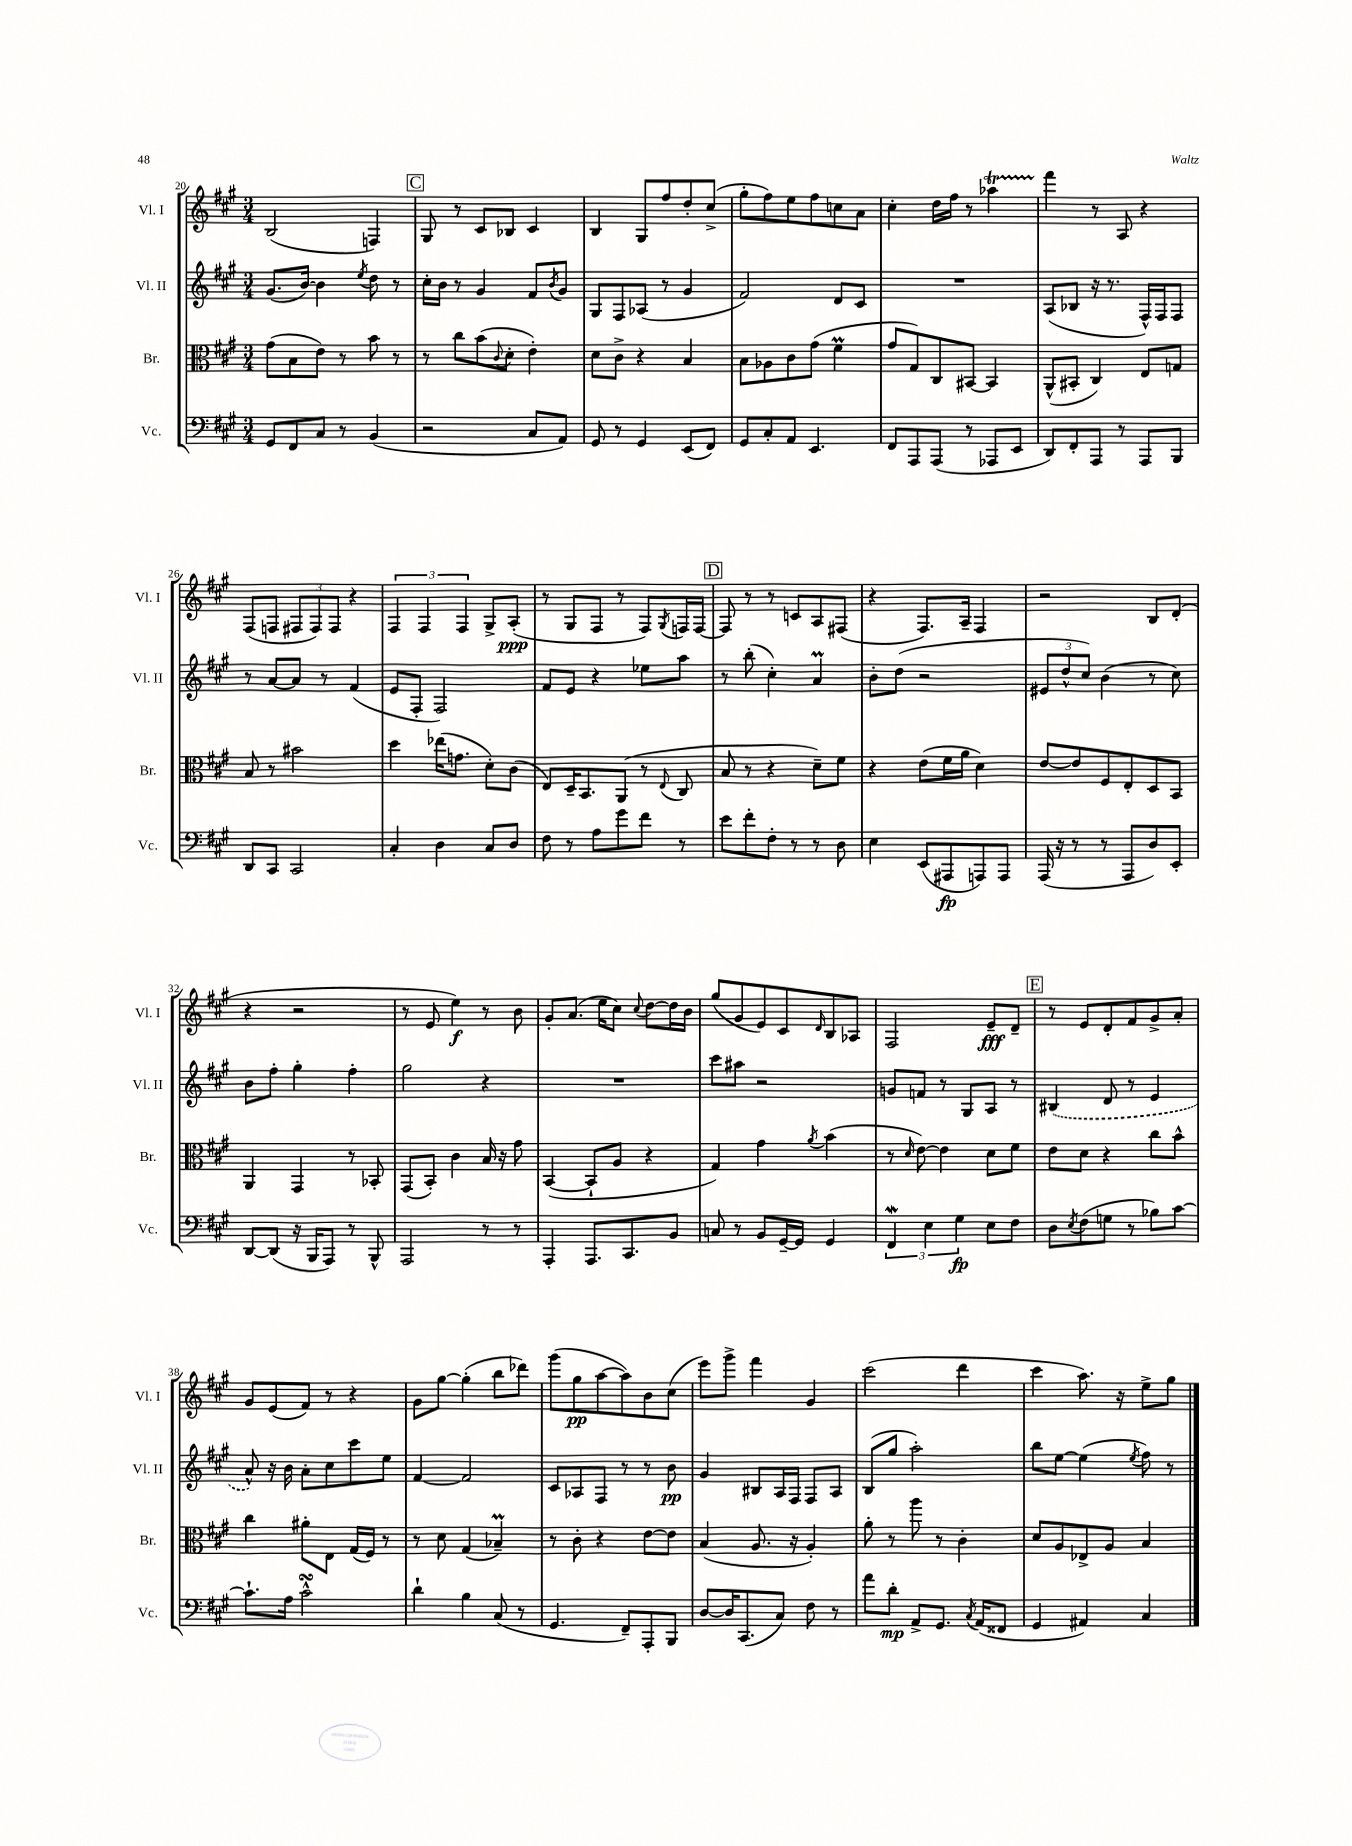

**kern	**kern	**kern	**kern
*staff4	*staff3	*staff2	*staff1
*clefF4	*clefC3	*clefG2	*clefG2
*k[f#c#g#]	*k[f#c#g#]	*k[f#c#g#]	*k[f#c#g#]
*M3/4	*M3/4	*M3/4	*M3/4
8GG#/L	(8g#\L	(8.g#/L	(2B/
8FF#/	8B\	.	.
.	.	[16b/Jk)	.
8C#/J	8e\J)	4b\]	.
8r	8r	.	.
.	.	8qee/	.
(4BB/	8b\	8dd\	4F/)
.	8r	8r	.
=	=	=	=
2r	8r	16cc#'\LL	8G#/
.	.	16b\JJ	.
.	8cc#\L	8r	8r
.	(8b\	4g#/	8c#/L
.	8qqc#/	.	.
.	8d'\J	.	8B-/J
8C#/L	4e'\)	8f#/L	4c#/
.	.	8qb/	.
8AA/J)	.	8g#/J	.
=	=	=	=
8GG#/	8d\L	8G#/L	4B/
8r	8c#^\J	8F#/	.
4GG#/	4r	(8A-/J	8G#/L
.	.	8r	8ff#/
(8EE/L	4B/	4g#/	8dd'/
8FF#/J)	.	.	(8cc#^/J
=	=	=	=
8GG#/L	8B\L	2f#/)	8gg#'\L
8C#'/	8A-\	.	8ff#\)
8AA/J	8c#\	.	8ee\
4.EE/	(8g#\J	.	8ff#\
.	4f#\	8d/L	8cc\
.	.	8c#/J	8a\J
=	=	=	=
8FF#/L	8g#/L	2.r	4cc#'\
8AAA/	8G#/)	.	.
(8AAA/J	8C#/	.	16dd\LL
.	.	.	16ff#\JJ
8r	[8BB#/J	.	8r
8AAA-/L	4BB#/]	.	4aa-\
8EE/J	.	.	.
=	=	=	=
8DD/L)	(8AA^^/L	(8A/L	4fff#\
8FF#'/	8BB#'/J	8B-/J	.
8AAA/J	4C#/)	16r	8r
.	.	8.r	.
8r	.	.	8A/
8AAA/L	8E/L	16F#^^/LL)	4r
.	.	16F#/J	.
8BBB/J	8G/J	8F#/J	.
=	=	=	=
8DD/L	8B/	8r	(8F#/L
8CC#/J	8r	[8a/L	8F/J
2CC#/	2b#\	8a/]J	12F#/L
.	.	.	12F#/)
.	.	8r	.
.	.	.	12F#/J
.	.	(4f#/	4r
=	=	=	=
4C#'/	4dd\	8e/L	6F#/
.	.	8F#'/J	.
.	.	.	6F#/
4D\	(16ee-\LK	2F#/)	.
.	8.g\J	.	.
.	.	.	6F#/
8C#/L	8d'\L)	.	8G#^/L
8D/J	(8c#\J	.	(8A'/J
=	=	=	=
8F#\	8E/L)	8f#/L	8r
8r	16D~/K	8e/J	8G#/L
.	8.BB/	.	.
8A\L	.	4r	8F#/J
8g#\	(8AA/J	.	8r
8f#\J	8r	8ee-\L	8F#/L)
.	8qqE/	.	8qG#/
8r	8C#/	8aa\J	16F/L
.	.	.	[16F/JJ
=	=	=	=
8e\L	8B/	8r	8F/]
8f#'\	8r	(8bb'\	8r
8F#'\J	4r	4cc#'\)	8r
8r	.	.	8c/L
8r	8d~\L)	4a/	8A/
8D\	8f#\J	.	(8F#/J
=	=	=	=
4E\	4r	8b'\L	4r
.	.	(8dd\J	.
(8EE/L	(8e\L	2r	8.F#/L)
8AAA#/	16f#\L	.	.
.	16a\JJ	.	16A~/Jk
8AAA/)	4d\)	.	4F#/
8AAA/J	.	.	.
=	=	=	=
(16AAA/	[8e/L	12e#/L	2r
16r	.	.	.
.	.	12dd^^/	.
8r	8e/]	.	.
.	.	12cc#/J)	.
8r	8F#/	(4b\	.
8AAA/L	8E'/	.	.
8D/)	8D/	8r	8B/L
8EE'/J	8BB/J	8cc#\)	(8d'/J
=	=	=	=
[8DD/L	4AA/	8b\L	4r
(8DD/]J	.	8ff#'\J	.
16r	4GG#/	4gg#'\	2r
16BBB/LK	.	.	.
8AAA/J)	.	.	.
8r	8r	4ff#'\	.
8BBB^^/	8BB-'/	.	.
=	=	=	=
2AAA/	(8GG#/L	2gg#\	8r
.	8BB'/J)	.	8e/
.	4c#\	.	4ee\)
8r	16B/	4r	8r
.	16r	.	.
8r	8g#\	.	8b\
=	=	=	=
4AAA'/	([4BB/	2.r	8g#'/L
.	.	.	(8.a/J
8.AAA/L	8BB`/]L	.	.
.	.	.	16ee\LK
.	8A/J	.	8cc#\J)
8.CC#/	.	.	.
.	.	.	8qqcc#/
.	4r	.	[8dd\L
8BB/J	.	.	16dd\]L
.	.	.	16b\JJ
=	=	=	=
8C/	4G#/)	8ccc#\L	(8gg#/L
8r	.	8aa#\J	8g#/
8BB/L	4g#\	2r	8e/)
[16GG#~/L	.	.	8c#/
16GG#/]JJ	.	.	.
.	8qa/	.	16qqd/
4GG#/	(4b\	.	8B/
.	.	.	8A-/J
=	=	=	=
6FF#/	8r	8g/L	2F#/
.	16qqd/	.	.
.	[8e\)	8f/J	.
6E\	.	.	.
.	4e\]	8r	.
6G#\	.	.	.
.	.	8G#/L	.
8E\L	8d\L	8A/J	8e~/L
8F#\J	8f#\J	8r	8d~/J
=	=	=	=
8D\L	8e\L	(4B#/	8r
8qE/	.	.	.
(8F#\	8d\J	.	8e/L
8G\J	4r	8d/	8d'/
8r	.	8r	8f#/
8B-\L)	8cc#\L	4e/	8g#^/
[8c#\J	8b^^\J	.	8a'/J
=	=	=	=
8.c#`\]L	4cc#\	8a^^/)	8g#/L
.	.	16r	(8e/
16A\Jk	.	16b\	.
2c#^^\	8a#'\L	8a'\L	8f#/J)
.	8E\J	8cc#\	8r
.	(16G#/LL	8ccc#\	4r
.	16F#/JJ)	.	.
.	8r	8ee\J	.
=	=	=	=
4d`\	8r	[4f#/	8g#\L
.	8d\	.	[8gg#\J
4B\	(4G#/	2f#/]	(4gg#'\]
(8C#/	4B-~/)	.	8bb\L
8r	.	.	8ddd-\J)
=	=	=	=
4.GG#/	8r	8c#/L	(8ggg#\L
.	8c#'\	8A-/	8gg#\
.	4r	8F#/J	[8aa\
8FF#~/L)	.	8r	8aa\])
8AAA'/	[8e\L	8r	8b\
8BBB/J	8e\]J	8b\	(8cc#\J
=	=	=	=
[8D/L	(4B/	4g#/	8eee\L)
16D/]K	.	.	8ggg#^\J
(8.CC#/	.	.	.
.	8.A/	8B#/L	4fff#\
8C#/J)	.	16A/L	.
.	16r	16F#/JJ	.
8F#\	4A'/)	8F#/L	4g#/
8r	.	8A/J	.
=	=	=	=
8a\L	8a'\	(8B/L	(2ccc#\
8d'\J	8r	8gg#/J	.
8AA^/L	8aa\	2aa'\)	.
8.GG#/J	8r	.	.
.	4c#'\	.	4ddd\
8qC#/	.	.	.
(16AA/LK	.	.	.
8FF##/J	.	.	.
=	=	=	=
4GG#/	8d/L	8bb\L	4ccc#\
.	8A/	[8ee\J	.
4AA#/)	8E-^/	(4ee\]	8.aa\)
.	8A/J	.	.
.	.	.	16r
.	.	8qee/	.
4C#/	4B/	8ff#\)	8ee^\L
.	.	8r	8gg#\J
==	==	==	==
*-	*-	*-	*-
